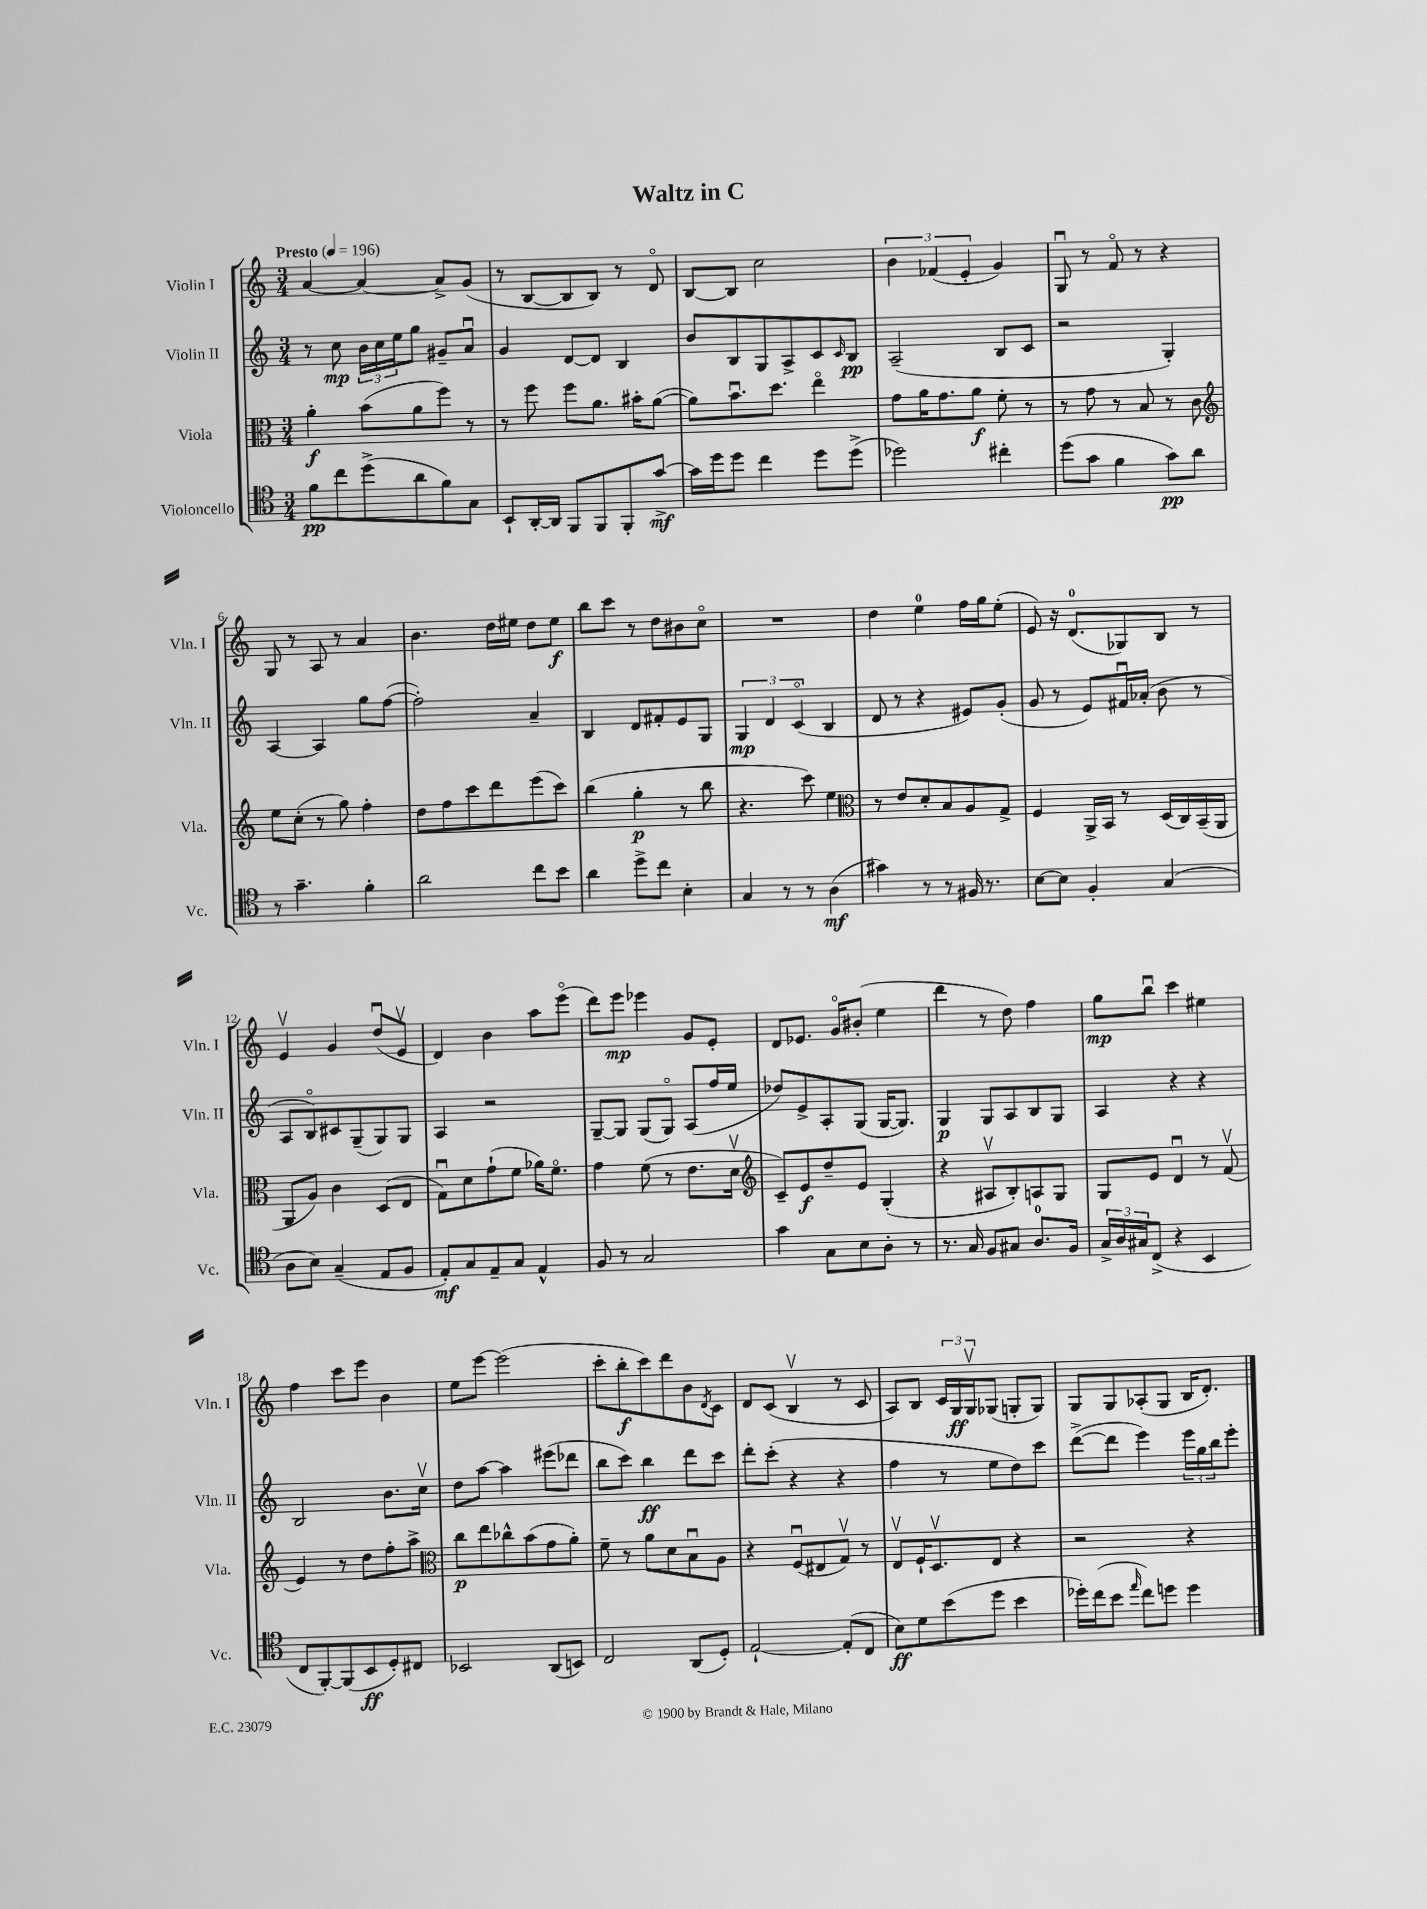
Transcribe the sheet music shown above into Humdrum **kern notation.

**kern	**kern	**kern	**kern
*staff4	*staff3	*staff2	*staff1
*clefC4	*clefC3	*clefG2	*clefG2
*k[]	*k[]	*k[]	*k[]
*M3/4	*M3/4	*M3/4	*M3/4
*MM196	*MM196	*MM196	*MM196
8f\L	4a'\	8r	[4a/
8cc\	.	8cc\	.
(8dd^\	(8b\L	24b\LL	4a/_
.	.	24cc\	.
.	.	24ee\J	.
8a\	8a\	8gg\J	.
8f\)	8ff\J)	8g#~/L	8a^/]L
8G\J	8r	8au/J	(8g/J
=	=	=	=
8BB`/L	8r	4g/	8r
[16AA'/L	8ff\	.	[8B/L
16AA/]JJ	.	.	.
8FF/L	8ff\L	[8d/L	8B/]
8FF/	8.a\J	8d/]J	8B/J)
8FF'/	.	4B/	8r
.	16b#'\LK	.	.
[8g^/J	([8a\J	.	8do/
=	=	=	=
16g\]LL	8a\]L)	8b/L	[8B/L
16dd\J	.	.	.
8dd\J	8.bu\	8B/	8B/]J
4cc\	.	8G/	2cc\
.	8.dd\J	.	.
.	.	8A^/	.
8dd\L	4eeo\	8c/	.
.	.	16qqc/	.
(8dd^\J	.	8B/J	.
=	=	=	=
2dd-\)	8g\L	(2A~/	6b\
.	16a\K	.	.
.	.	.	(6f-/
.	8.g\	.	.
.	.	.	6e'/
.	8a\J	.	.
4cc#'\	8f'\	8B/L	4g/)
.	8r	8c/J	.
=	=	=	=
(8dd\L	8r	2r	8Gu/
8g\J	8g\	.	8r
4f\	8r	.	8fo/
.	8B/	.	8r
8g\L)	8r	4G'/)	4r
8a\J	8c\	.	.
=	=	=	=
*	*clefG2	*	*
8r	8ee\L	[4A/	8G/
4.g~\	(8cc'\J	.	8r
.	8r	4A/]	8A/
.	8gg\)	.	8r
4f'\	4ff'\	8gg\L	4a/
.	.	([8ff\J	.
=	=	=	=
2a\	8dd\L	2ff'\])	4.b\
.	8ff\	.	.
.	8ccc\	.	.
.	8ddd\	.	16dd\LL
.	.	.	16ee#\JJ
8cc\L	(8eee\	4a~/	8dd\L
8b\J	8ccc\J)	.	8ee#\J
=	=	=	=
4a\	(4bb\	4B/	8bb\L
.	.	.	8ccc\J
8dd^\L	4gg'\	8d/L	8r
8cc\J	.	8f#'/	8dd\L
4B'\	8r	8e/	8b#\
.	8bb\	8G/J	8cco\J
=	=	=	=
4G/	4.r	6G/	2.r
.	.	6d/	.
8r	.	.	.
.	.	(6co/	.
8r	8ccc\)	.	.
(4A\	4ee\	4B/	.
=	=	=	=
*	*clefC3	*	*
4g#\)	8r	8d/	4dd\
.	8e/L	8r	.
8r	8d'/	4r	4ee\
8r	8B/	.	.
16F#/	8A/	8e#/L)	16ff\LL
8.r	.	.	16gg\J
.	8G^/J	(8g'/J	(8ee'\J
=	=	=	=
[8B\L	4F/	8g/	8e/)
8B\]J	.	8r	16r
.	.	.	(8.d/L
4F'/	16AA^/LL	8e/L)	.
.	16BB/JJ	.	.
.	8r	16f#u/L	8G-/)
.	.	(16a-'/JJ	.
(4G/	(16D/LL	8b\	8B/J
.	16C/)	.	.
.	(16BB~/	8r	8r
.	16AA/JJ	.	.
=	=	=	=
8A\L	8AA/L	8A/L	4ev/
8B\J)	8A/J)	8Bo/)	.
(4G~/	4c\	8c#/	4g/
.	.	(8G~/	.
8E/L	(8D/L	8G/)	(8ddu/L
8F/J	8E/J	8G/J	8ev/J
=	=	=	=
8E'/L)	8Gu\L)	4A/	4d/)
8G/	8d\	.	.
8E~/	(8g`\	2r	4b\
8G/J	8f\J	.	.
4E^^/	16a-\LK)	.	8aa\L
.	8.fo\J	.	.
.	.	.	(8eeeo\J
=	=	=	=
8F/	4g\	[8G~/L	8ddd\L)
8r	.	8G/]J	8eee\J
2G/	(8f\	(8G/L	4eee-\
.	8r	8Go/J)	.
.	8.e\L	(8A/L	8g/L
.	.	16ff/L	8e'/J
.	16dv\Jk	16ee/JJ	.
=	=	=	=
*	*clefG2	*	*
4g\	8c~/L)	8dd-/L)	8d/L
.	8e/	8e^/	8.e-/J
8G\L	8dd~/	8A'/	.
.	.	.	16go/LK
8B\	8e/J	(8G/J	(8b#'/J
8A'\J	(4G'/	[16G/LK	4ee\
.	.	8.G/]J)	.
8r	.	.	.
=	=	=	=
8.r	4r	4G/	4ddd\
16G/	.	.	.
8F/L	8A#v/L	8G/L	8r
8G#/J	8B'/)	8A/	8dd\)
8.A/L	8A/	8B/	4ff\
.	8G/J	8G/J	.
16F/Jk	.	.	.
=	=	=	=
24G^/LL	8G/L	4A/	8gg\L
24A/	.	.	.
24G#/J	.	.	.
(8C^/J	8e/J	.	8bbu\J
4r	4du/	4r	4ccc\
4BB/	8r	4r	4ee#\
.	(8fv/	.	.
=	=	=	=
8C/L	4e/)	2B/	4ff\
[8FF'/)	.	.	.
(8FF/]	8r	.	8ccc\L
8BB/	8dd\L	.	8eee\J
8D'/)	8ff'\	8.b\L	4b\
8C#/J	8aa^\J	.	.
.	.	16ccv\Jk	.
=	=	=	=
*	*clefC3	*	*
2BB-/	8cc\L	8dd\L	8ee\L
.	8ee\	[8aa\J	[8eee\J
.	8cc-^^\	4aa\]	(2eee\]
.	(8b\	.	.
(8AA/L	8g\	(8eee#\L	.
8BB/J)	8a'\J)	8ddd-\J	.
=	=	=	=
2C/	8f~\	8bb\L	8ccc'\L
.	8r	8ccc\J)	8bb'\
.	8a\L	4bb\	8ccc\)
.	8d\	.	8ddd\
(8AA/L	8Bu\	8ddd\L	8b\
.	.	.	8qd/
8D'/J)	8A\J	8ccc\J	8c\J
=	=	=	=
[2E`/	4r	8ddd'\L	8d/L
.	.	(8ccc'\J	(8c/J
.	(8Fu/L	4r	4Bv/
.	8E#/	.	.
(8E'/]L	8Gv/J)	4r	8r
8C/J	8r	.	8c/
=	=	=	=
8B\L)	8Ev/L	4ff\	8A/L)
8d\	16F`/K	.	8B/J
.	8.Dv/	.	.
(8b\	.	8r	24c/LL
.	.	.	24G/
.	.	.	24Gv/J
8dd\J	8E/J	8ee\L	(8G-/J
4b\	4r	8dd\)	8G'/L
.	.	8ccc\J	8G/J)
=	=	=	=
16dd-'\LL)	2r	([8ddd^\L	8G/L
(16cc\J	.	.	.
8b\J	.	8ddd\]J	8G/
16qqee/	.	.	.
8cc\L)	.	4eee\)	(8A-'/
8dd\J	.	.	8G/J
4dd\	4r	24eee\LL	16B/LK
.	.	24gg\	.
.	.	.	8.d'/J)
.	.	24bb\J	.
.	.	8eee'\J	.
==	==	==	==
*-	*-	*-	*-
